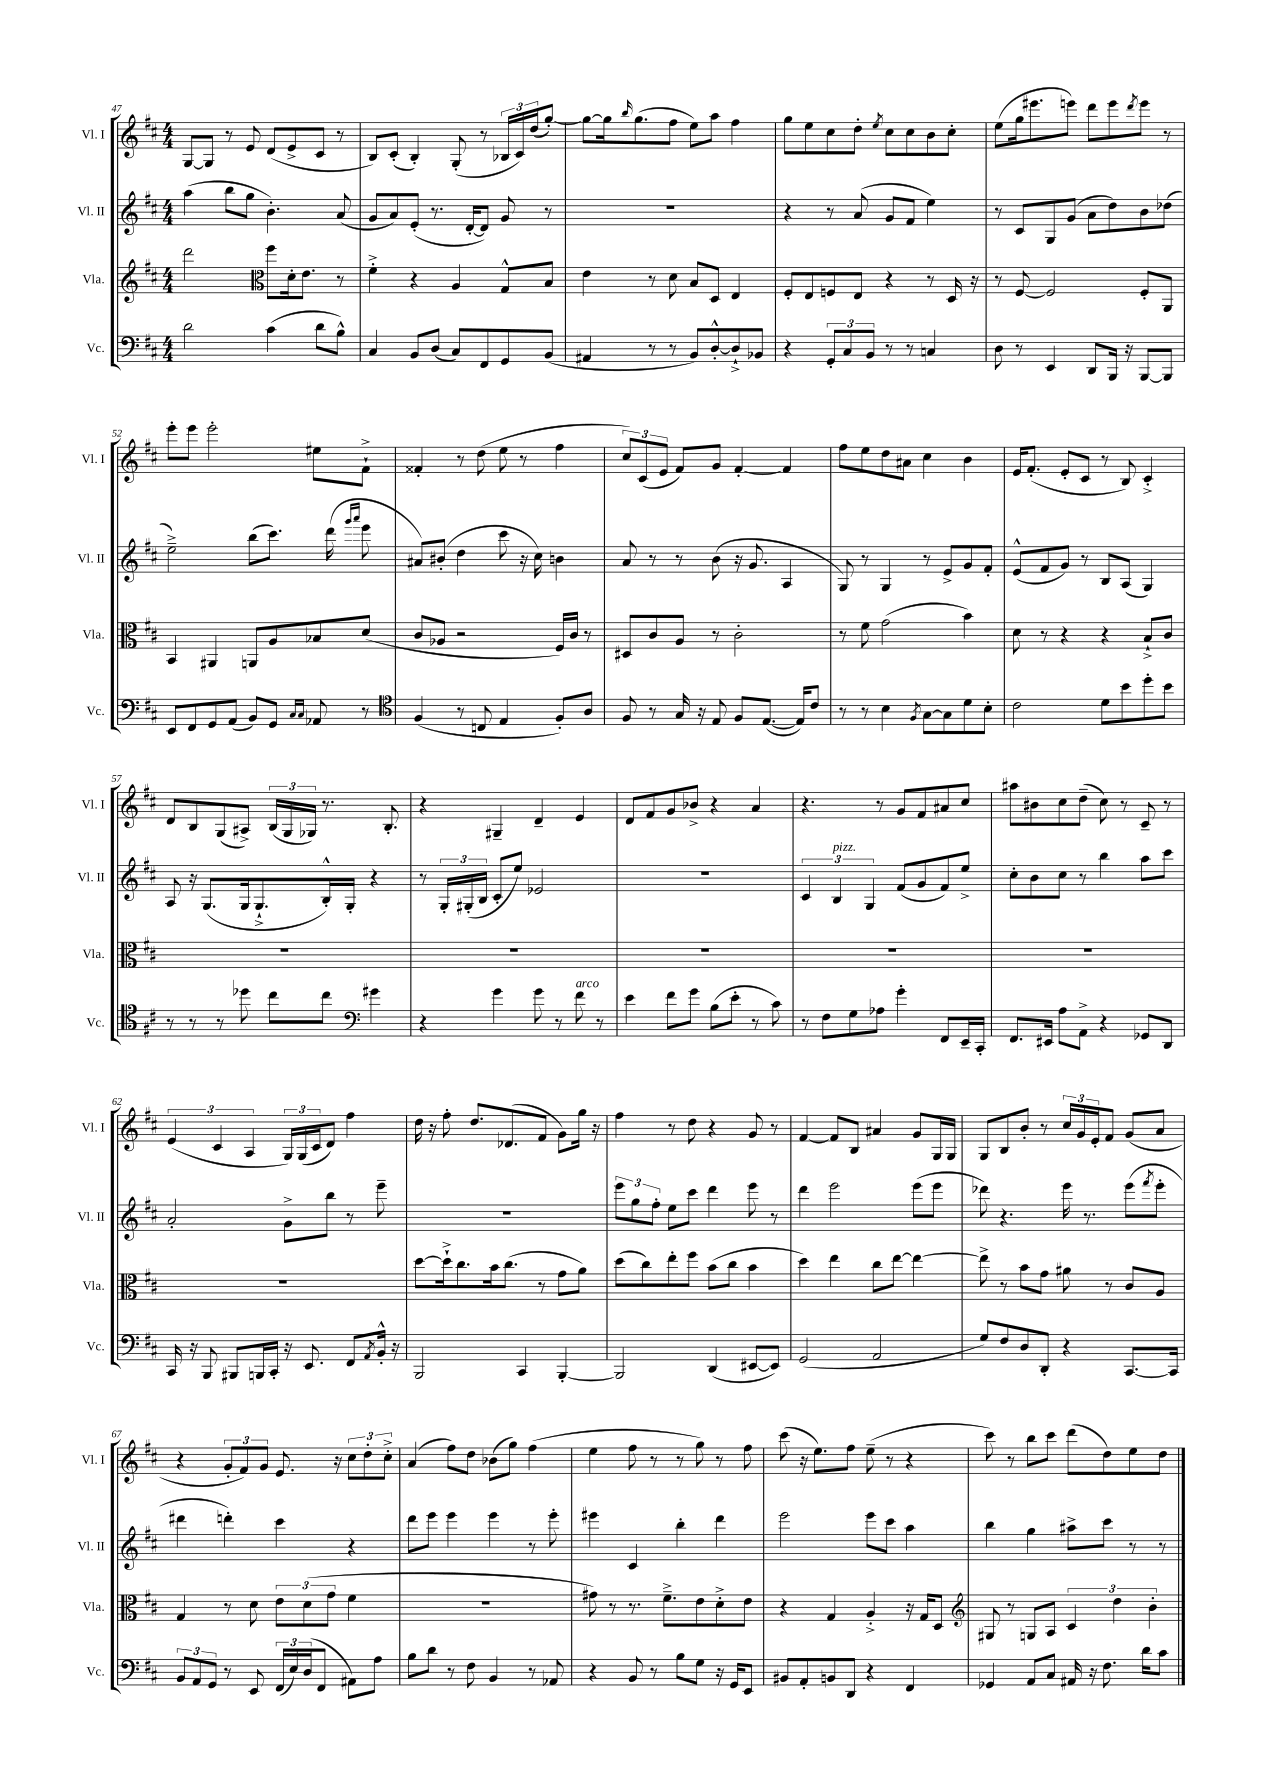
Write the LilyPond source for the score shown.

<<
\new StaffGroup <<
\new Staff = "s0" \with { instrumentName = "Vl. I" shortInstrumentName = "Vl. I" } {
    \clef treble \key d \major \numericTimeSignature \time 4/4
    g8~ g8 r8 e'8 d'8( e'8-> cis'8 r8 |
    b8) cis'8-.( b4-.) g8-.( r8 \tuplet 3/2 { bes16 cis'16) d''16( } g''8~-.) |
    g''8~ g''16 \grace { b''16 } g''8.( fis''8 e''8) a''8 fis''4 |
    g''8 e''8 cis''8 d''8-. \acciaccatura { e''8 } cis''8 cis''8 b'8 cis''8-. |
    e''8( g''16 eis'''8. e'''8) d'''8 e'''8 \acciaccatura { d'''8 } e'''8 r8 |
    e'''8-. e'''8 e'''2-. eis''8 fis'8-!-> |
    fisis'4-. r8 d''8( e''8 r8 fis''4 |
    \tuplet 3/2 { cis''8) cis'8( e'8 } fis'8) g'8 fis'4~-. fis'4 |
    fis''8 e''8 d''8 ais'8 cis''4 b'4 |
    e'16 fis'8.-.( e'8-. cis'8 r8 b8) cis'4-.-> |
    d'8 b8 g8( ais8->) \tuplet 3/2 { b16( g16 ges16) } r8. b8.-. |
    r4 gis4-- d'4-- e'4 |
    d'8 fis'8 g'8 bes'8-> r4 a'4 |
    r4. r8 g'8 fis'8 ais'8 cis''8 |
    ais''8 bis'8 cis''8 d''8--( cis''8) r8 cis'8-- r8 |
    \tuplet 3/2 { e'4( cis'4 a4 } \tuplet 3/2 { g16) g16( cis'16 } d'8) fis''4 |
    d''16 r16 fis''8-. d''8. des'8.( fis'8 g'8) g''16 r16 |
    fis''4 r8 d''8 r4 g'8 r8 |
    fis'4~ fis'8 b8 ais'4 g'8 g16 g16 |
    g8 b8 b'8-. r8 \tuplet 3/2 { cis''16 g'16 e'16-. } fis'8 g'8( a'8 |
    r4 \tuplet 3/2 { g'8-. fis'8) g'8 } e'8. r16 \tuplet 3/2 { cis''8 d''8-. cis''8-.-> } |
    a'4( fis''8) d''8 bes'8( g''8) fis''4( |
    e''4 fis''8 r8 r8 g''8) r8 fis''8 |
    cis'''8( r16 e''8.) fis''8 e''8--( r8 r4 |
    cis'''8) r8 b''8 cis'''8 d'''8( d''8) e''8 d''8 \bar "|." |
}
\new Staff = "s1" \with { instrumentName = "Vl. II" shortInstrumentName = "Vl. II" } {
    \clef treble \key d \major \numericTimeSignature \time 4/4
    a''4( b''8 g''8 b'4.-.) a'8( |
    g'8 a'8) e'8-.( r8. d'16~-. d'8) g'8 r8 |
    R1 |
    r4 r8 a'8( g'8 fis'8 e''4) |
    r8 cis'8 g8 g'8( a'8 d''8) b'8 des''8( |
    e''2--->) b''8( cis'''8.) d'''16( \grace { g'''16 a'''16 } e'''8 |
    ais'8) bis'8-.( d''4 cis'''8 r16 cis''16) b'4 |
    a'8 r8 r8 b'8( r16 g'8. a4 |
    g8) r8 g4 r8 e'8-> g'8 fis'8-. |
    e'8-^( fis'8 g'8) r8 b8 a8( g4) |
    a8 r16 g8.( g16 g8.-!-> b16-.-^) g16-. r4 |
    r8 \tuplet 3/2 { g16-. gis16-.( b16 } cis'8-. e''8) ees'2 |
    R1 |
    \tuplet 3/2 { cis'4 b4^\markup { \italic "pizz." } g4 } fis'8( g'8 fis'8) e''8-> |
    cis''8-. b'8 cis''8 r8 b''4 a''8 cis'''8 |
    a'2-. g'8-> b''8 r8 e'''8-- |
    R1 |
    \tuplet 3/2 { e'''8 g''8 fis''8-. } e''8 cis'''8 d'''4 e'''8 r8 |
    d'''4 e'''2 e'''8( e'''8 |
    des'''8) r4. e'''16 r8. e'''8( \acciaccatura { fis'''8 } e'''8-. |
    dis'''4 d'''4-.) cis'''4 r4 |
    d'''8 e'''8 e'''4 e'''4 r8 e'''8-. |
    eis'''4 cis'4 b''4-. d'''4 |
    e'''2 e'''8 cis'''8 a''4 |
    b''4 g''4 ais''8-> cis'''8 r8 r8 \bar "|." |
}
\new Staff = "s2" \with { instrumentName = "Vla." shortInstrumentName = "Vla." } {
    \clef treble \key d \major \numericTimeSignature \time 4/4
    d'''2 \clef alto fis''8 d'16-. e'8. r8 |
    fis'4-.-> r4 a4 g8-^ b8 |
    e'4 r8 d'8 b8 d8 e4 |
    fis8-. e8 f8 e8 r4 r8 d16 r16 |
    r8 fis8~ fis2 fis8-. a,8 |
    b,4 ais,4 a,8 a8 bes8 d'8( |
    cis'8 aes8 r2 fis16) cis'16 r8 |
    dis8 cis'8 a8 r8 cis'2-. |
    r8 fis'8 g'2( b'4) |
    d'8 r8 r4 r4 b8-!-> cis'8 |
    R1 |
    R1 |
    R1 |
    R1 |
    R1 |
    R1 |
    d''8~ d''16-!-> cis''8. b'16 cis''8.( r8 g'8 a'8) |
    d''8( cis''8) e''8-. fis''8 b'8( cis''8 b'4 |
    d''4) e''4 cis''8 e''8~ e''4~ |
    e''8-> r8 b'8 g'8 ais'8 r8 cis'8 a8 |
    g4 r8 d'8 \tuplet 3/2 { e'8 d'8( g'8 } fis'4 |
    R1 |
    gis'8) r8 r8. fis'8.---> e'8 d'8-.-> e'8 |
    r4 g4 a4-.-> r16 g16 d8 |
    \clef treble gis8 r8 g8 a8 \tuplet 3/2 { cis'4 d''4 b'4-. } \bar "|." |
}
\new Staff = "s3" \with { instrumentName = "Vc." shortInstrumentName = "Vc." } {
    \clef bass \key d \major \numericTimeSignature \time 4/4
    d'2 cis'4( d'8 b8-^) |
    cis4 b,8 d8( cis8) fis,8 g,8 b,8( |
    ais,4 r8 r8 b,8) d8~-.-^ d8-!-> bes,8 |
    r4 \tuplet 3/2 { g,8-. cis8 b,8 } r8 r8 c4 |
    d8 r8 e,4 d,8 b,,16 r16 b,,8~ b,,8 |
    e,8 fis,8 g,8 a,8( b,8) g,8 \grace { cis16 cis16 } aes,8 r8 |
    \clef tenor fis4( r8 c8 e4 fis8-.) a8 |
    fis8 r8 g16 r16 e8 fis8 e8.~( e16) cis'8 |
    r8 r8 b4 \acciaccatura { fis8 } g8~ g8 d'8 b8-. |
    cis'2 d'8 b'8 d''8-. b'8 |
    r8 r8 r8 des''8 cis''8 cis''8 \clef bass gis'4 |
    r4 g'4 g'8 r8 fis'8^\markup { \italic "arco" } r8 |
    e'4 fis'8 g'8 b8( e'8-. r8 cis'8) |
    r8 fis8 g8 aes8 g'4-. fis,8 e,16-- cis,16-. |
    fis,8. eis,16 a8 a,8-> r4 ges,8 d,8 |
    cis,16 r16 b,,8 bis,,8 b,,16 cis,16-. r16 e,8. fis,8 \acciaccatura { a,8 } b,16-.-^ r16 |
    b,,2 cis,4 b,,4~-. |
    b,,2 d,4( eis,8~ eis,8) |
    g,2( a,2 |
    g8) fis8 d8 d,8-. r4 cis,8.~ cis,16 |
    \tuplet 3/2 { b,8 a,8 g,8 } r8 e,8 \tuplet 3/2 { fis,16( e16) d16( } fis,8 ais,8) a8 |
    b8 d'8 r8 fis8 b,4 r8 aes,8 |
    r4 b,8 r8 b8 g8 r16 g,16 e,8 |
    bis,8 a,8-. b,8 d,8 r4 fis,4 |
    ges,4 a,8 cis8 ais,16 r16 fis8. d'16 cis'8 \bar "|." |
}
>>
>>
\layout { \context { \Score currentBarNumber = #47 } }
